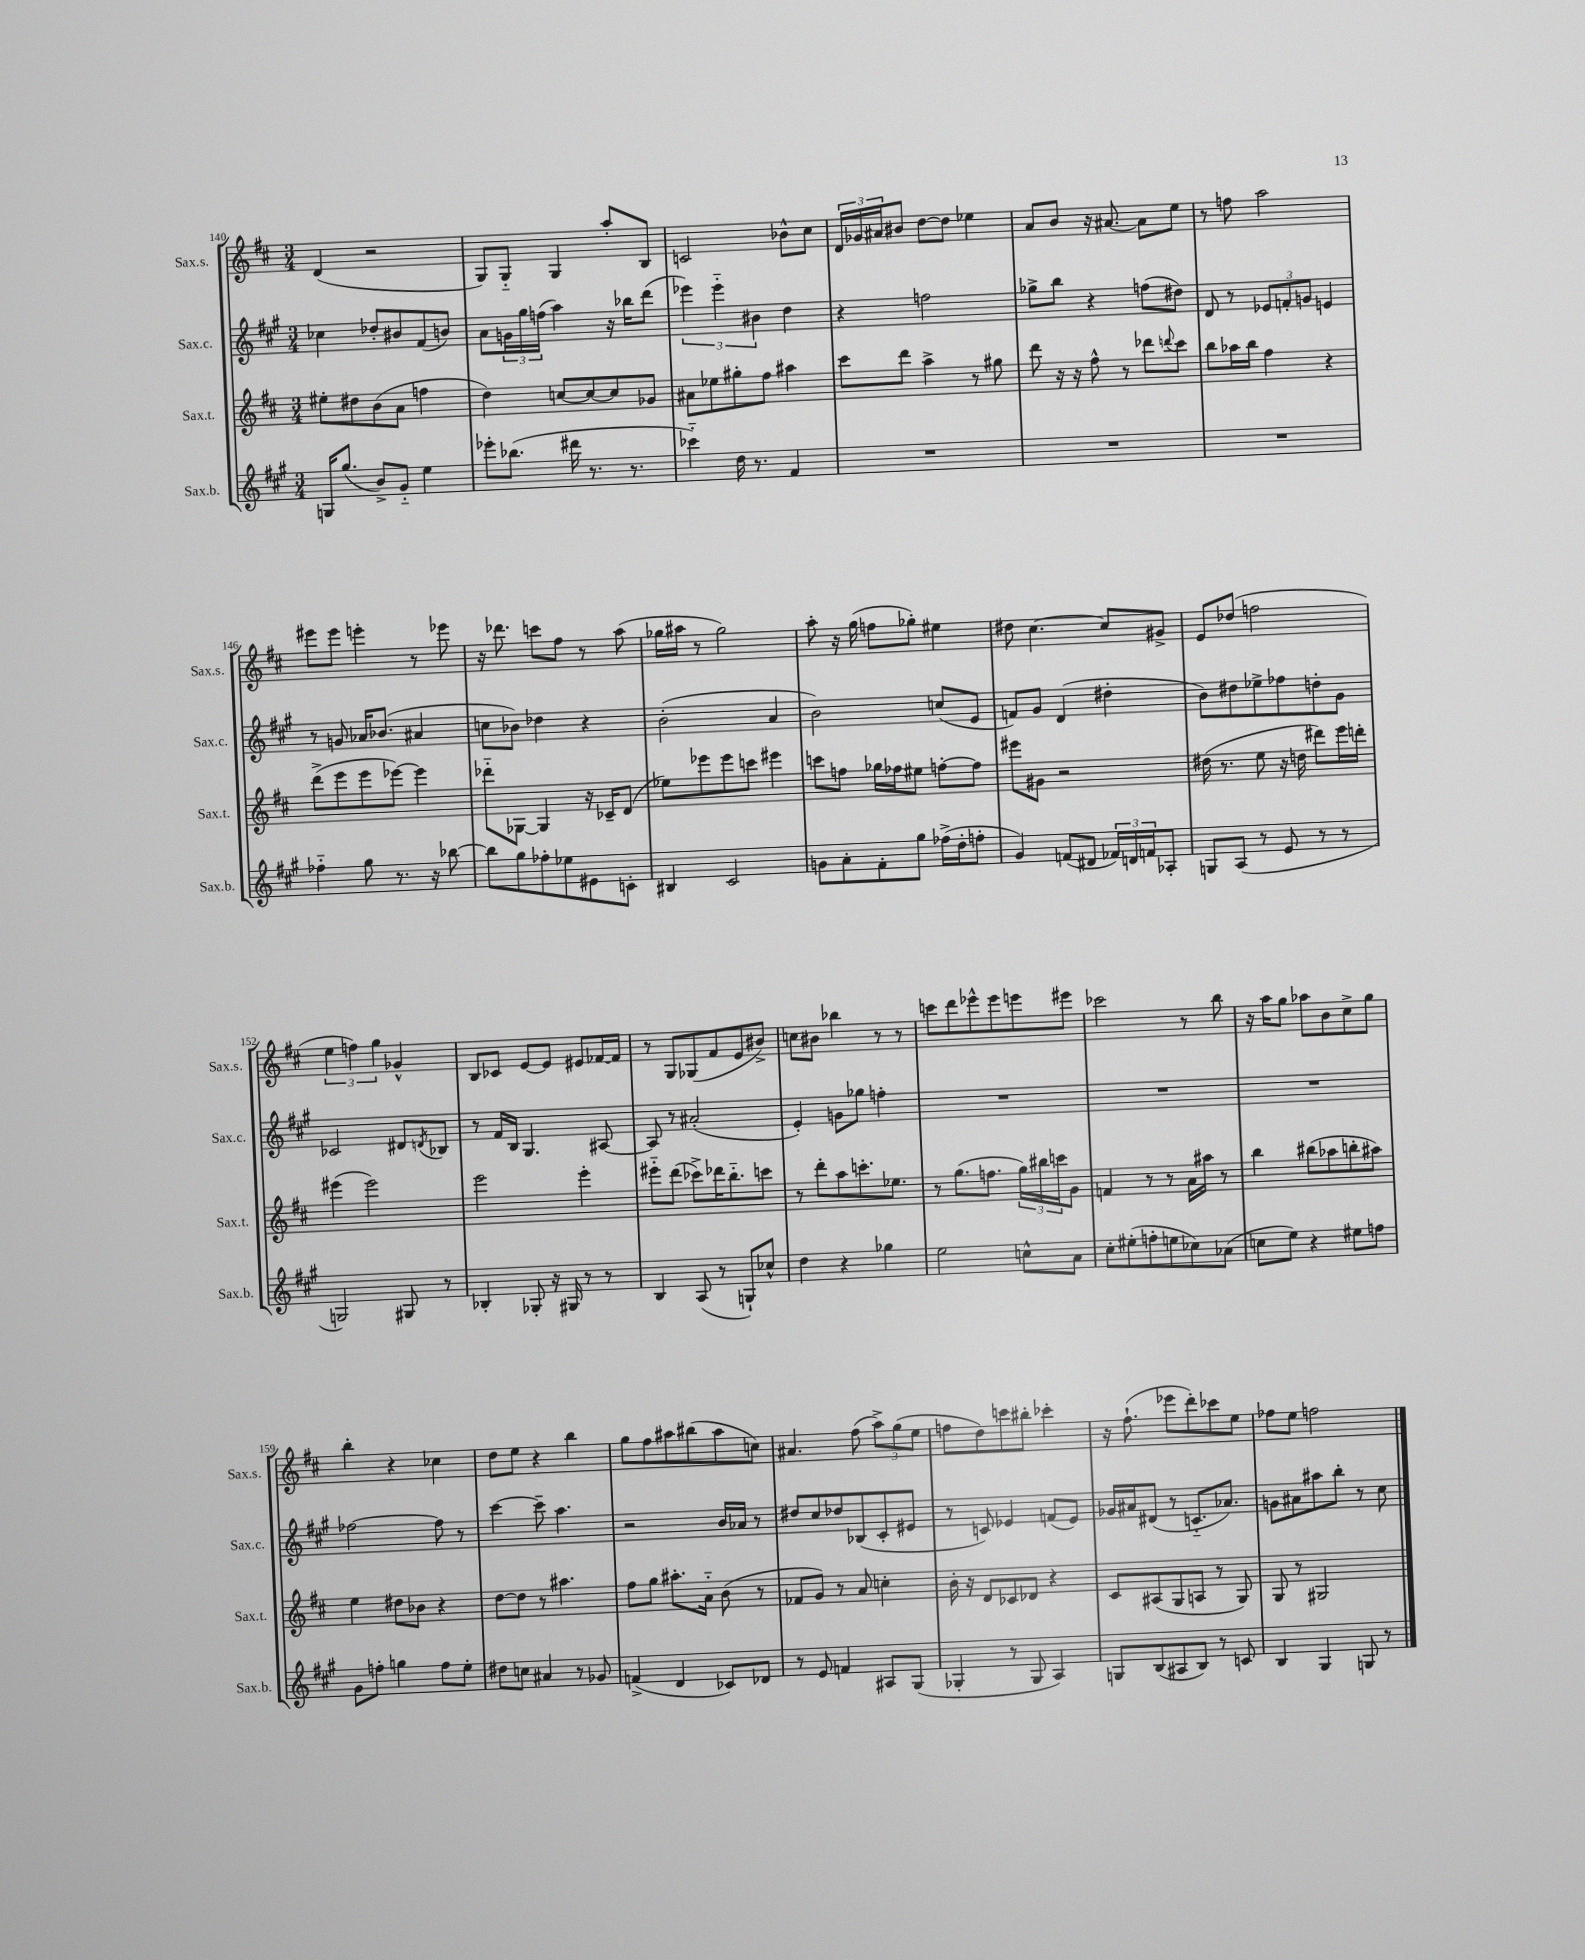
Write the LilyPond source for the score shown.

<<
\new StaffGroup <<
\new Staff = "s0" \with { instrumentName = "Sax.s." shortInstrumentName = "Sax.s." } {
    \clef treble \key d \major \numericTimeSignature \time 3/4
    d'4( r2 |
    g8) g8-_ g4 a''8-. b8 |
    c'2 bes'8-^ cis''8 |
    \tuplet 3/2 { d'16 ges'16 ais'16 } bis'8 d''8~ d''8 ees''4 |
    a'8 b'8 r16 ais'8.~ ais'8 e''8 |
    r8 f''8 a''2 |
    eis'''8 eis'''8 e'''4-. r8 ees'''8 |
    r16 des'''8. c'''8 fis''8 r8 a''8( |
    ges''16 ais''16 r8 ges''2) |
    a''8-. r16 g''16( f''8 ges''8-.) eis''4 |
    dis''8 cis''4.~ cis''8 gis'8-> |
    e'8 des''8( f''2 |
    \tuplet 3/2 { e''4 f''4) g''4 } ges'4-^ |
    b8 ces'8 e'8~ e'8 eis'8 fes'16~ fes'16 |
    r8 g8 ges8( fis'8 e'8 bis'8->) |
    c''8 bis'8 bes''4 r8 r8 |
    c'''8 d'''8 ees'''8-^ ees'''8 e'''8 eis'''8 |
    ces'''2 r8 b''8 |
    r16 a''16 g''8 aes''8 b'8 cis''8-> g''8 |
    b''4-. r4 ces''4 |
    d''8 e''8 r4 b''4 |
    g''8 fis''8 ais''8 bis''8( ais''8 c''8) |
    ais'4. fis''8( \tuplet 3/2 { a''8->) g''8( e''8 } |
    f''8 d''8) c'''8 bis''8-. ces'''4-. |
    r16 fis''8.-!( ees'''8 d'''8-.) ces'''8 e''8 |
    fes''8 e''8 f''2 \bar "|." |
}
\new Staff = "s1" \with { instrumentName = "Sax.c." shortInstrumentName = "Sax.c." } {
    \clef treble \key a \major \numericTimeSignature \time 3/4
    ces''4 des''8-. bis'8 fis'8( b'8) |
    a'8 \tuplet 3/2 { g'16 gis''16 f''16( } a''4) r16 bes''16 d'''8( |
    \tuplet 3/2 { ees'''4) ees'''4-_ bis'4 } d''4 |
    r4 f''2 |
    ges''8-> b''8 r4 f''8( dis''8) |
    d'8 r8 \tuplet 3/2 { ees'8 f'8-. g'8 } e'4 |
    r8 g'8 aes'16 bes'8.( ais'4 |
    c''8 bes'8) des''4 r4 |
    b'2-.( a'4 |
    b'2) c''8( e'8 |
    f'8) gis'8 d'4( dis''4-. |
    b'8) dis''8 ees''8-> fes''8 d''8-. gis'8 |
    ces'2 dis'8 \acciaccatura { d'8 } bes8 |
    r8 fis'16 b16 gis4. ais8~ |
    ais8 r8 ais'2-.( |
    e'4-.) g'8 ges''8 f''4-. |
    R2. |
    R2. |
    R2. |
    fes''2~ fes''8 r8 |
    cis'''4~ cis'''8-- a''4. |
    r2 b'16 aes'16 r8 |
    dis''8 cis''8 des''8 bes8( cis'8-. eis'8 |
    r8 c'8) ees'4 f'8( ees'8) |
    ges'16 ais'16 dis'8( r8 c'8.-_ aes'8.) |
    g'8 ais'8 ais''8 b''8-. r8 cis''8 \bar "|." |
}
\new Staff = "s2" \with { instrumentName = "Sax.t." shortInstrumentName = "Sax.t." } {
    \clef treble \key d \major \numericTimeSignature \time 3/4
    eis''8-. dis''8 b'8( a'8 f''4 |
    d''4) c''8~ c''8~ c''8 ges'8 |
    ais'8 ees''8 gis''8-. fis''8 ais''4 |
    cis'''8 d'''8 a''4-> r8 gis''8 |
    d'''8 r16 r16 fis''8-^ r8 des'''8 \appoggiatura { d'''8 } cis'''8 |
    b''8 aes''16 b''16 fis''4 r4 |
    d'''8->( e'''8 e'''8 ees'''8~) ees'''4 |
    des'''8-_ ges8~ ges4 r16 ces'16-- d'8( |
    ees''8) ees'''8 ees'''8 c'''8 eis'''4 |
    c'''8 f''8 ges''16 fes''16 eis''8 f''8~-. f''8 |
    eis'''8 gis'8 r2 |
    dis''16( r8. e''8 r16 d''16 dis'''8) e'''16 d'''16-. |
    eis'''4( eis'''2) |
    e'''2 e'''4-. |
    eis'''8-_ d'''8( ces'''8->) des'''16 b''8.-_ c'''8 |
    r8 d'''8-. a''8 c'''8.-. ees''8. |
    r8 g''8.( f''8. \tuplet 3/2 { g''16) bis''16 c'''16 } g'8 |
    f'4 r8 r8 a'16 ais''16 r8 |
    b''4 bis''8( aes''8 b''8-. ais''8) |
    e''4 dis''8 bes'8 r4 |
    d''8~ d''8 r8 ais''4. |
    fis''8 g''8 ais''8.-. a'16-_ b'8( r8 |
    fes'8 g'8) r8 a'8 c''4-. |
    b'16-. r16 d'8 ces'8 des'8 r4 |
    cis'8 ais8( g8 a8 r8 g8) |
    g8 r8 gis2 \bar "|." |
}
\new Staff = "s3" \with { instrumentName = "Sax.b." shortInstrumentName = "Sax.b." } {
    \clef treble \key a \major \numericTimeSignature \time 3/4
    g16 gis''8.( b'8->) gis'8-_ e''4 |
    ees'''8-. bes''8.( dis'''16 r8. r8. |
    ces'''4-_) d''16 r8. fis'4 |
    R2. |
    R2. |
    R2. |
    fes''4-_ gis''8 r8. r16 bes''8~ |
    bes''8 gis''8 fes''8-. ees''8 eis'8 c'8-. |
    bis4 cis'2 |
    g'8 a'8-. fis'8-. gis''8 fes''16->( d''16-. f''8-. |
    gis'4) f'8( dis'8 \tuplet 3/2 { fes'16) d'16 f'16 } aes8-. |
    g8 a8( r8 e'8 r8 r8 |
    g2) gis8 r8 |
    bes4-. ges8-. r16 gis16 r8 r8 |
    b4 a8( r8 g8-!) ces''8-^ |
    d''4 r4 ges''4 |
    e''2 c''8-^ a'8 |
    cis''8-. eis''8-.( f''8-. e''8 ces''8) aes'8( |
    c''8 e''8) r4 eis''8 f''8 |
    gis'8 f''8-. g''4 f''8 e''8-. |
    dis''8 c''8 ais'4 r8 ges'8 |
    f'4->( d'4 ces'8) des'8 |
    r8 e'8 f'4 ais8 gis8( |
    ges4-. r8 ges8 a4) |
    g8 b8( ais8 b8) r8 c'8 |
    b4 gis4 g8 r8 \bar "|." |
}
>>
>>
\layout { \context { \Score currentBarNumber = #140 } }
